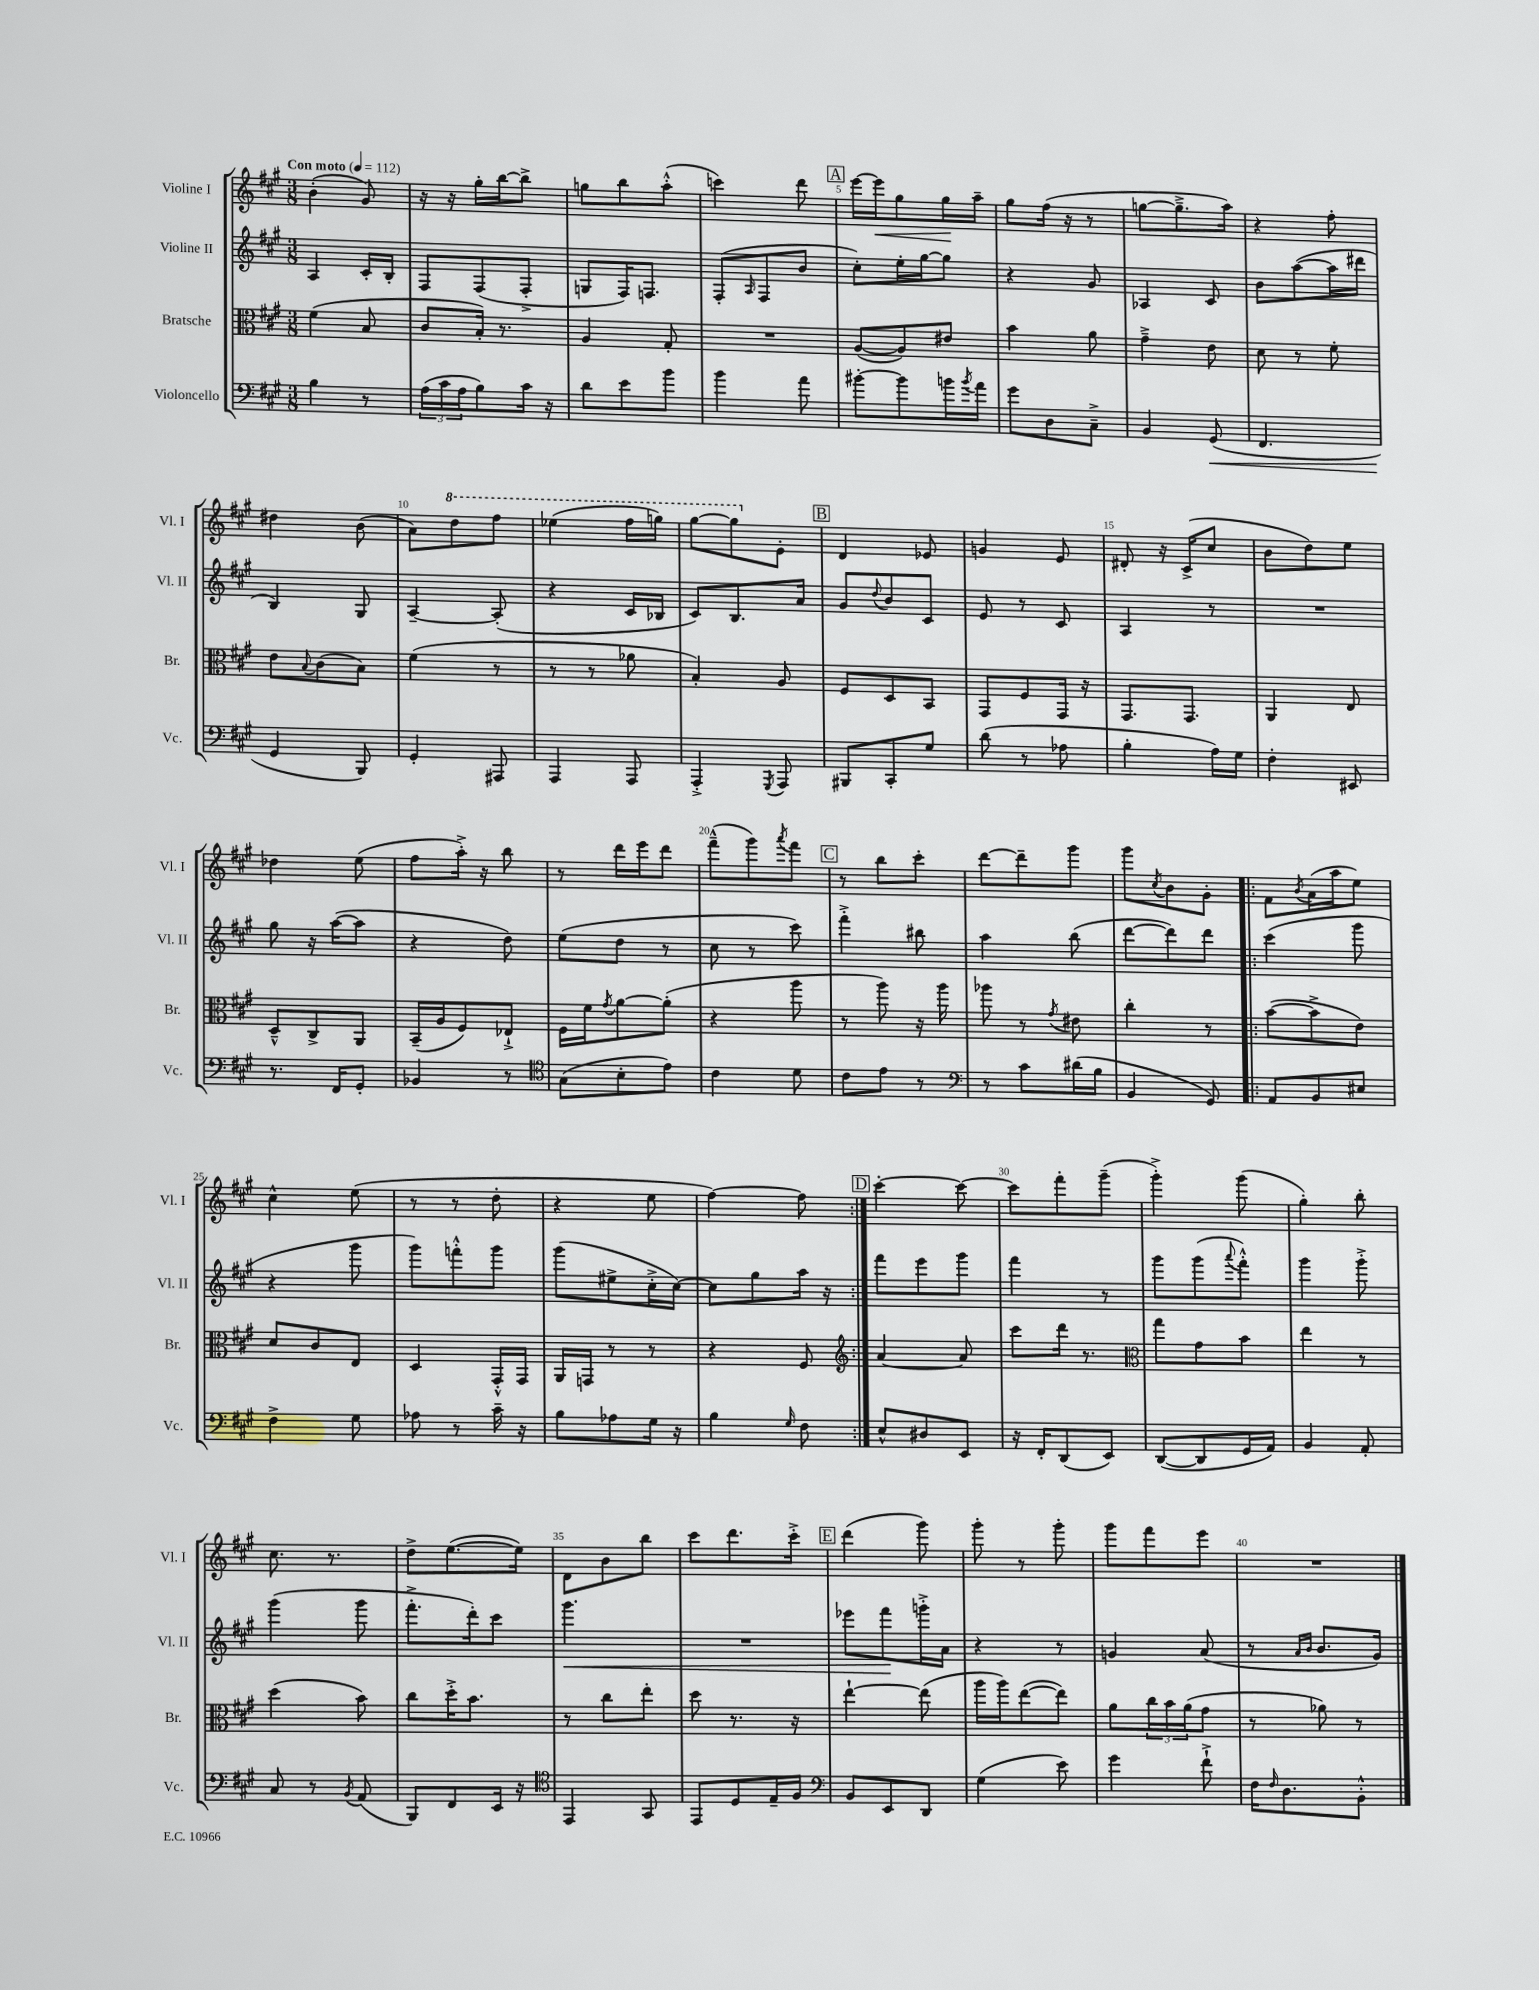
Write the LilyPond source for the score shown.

<<
\new StaffGroup <<
\new Staff = "s0" \with { instrumentName = "Violine I" shortInstrumentName = "Vl. I" } {
    \clef treble \key a \major \numericTimeSignature \time 3/8 \tempo "Con moto" 4 = 112
    b'4-.( gis'8) |
    r16 r16 gis''16-. b''16~ b''8-> |
    g''8 b''8 a''8-.-^( |
    c'''4) d'''8 |
    \mark \markup { \box "A" } e'''16~ e'''16\< gis''8 gis''16\! a''16-- |
    gis''8 fis''16( r16 r8 |
    g''8~ g''8.---> a''16) |
    r4 fis''8-. |
    dis''4 b'8( |
    a'8) \ottava #1 d'''8 fis'''8 |
    ees'''4( fis'''16 g'''16) |
    gis'''8~ gis'''8 \ottava #0 e'8-. |
    \mark \markup { \box "B" } d'4 ees'8 |
    g'4 e'8 |
    dis'8-. r16 cis'16->( cis''8 |
    b'8 d''8) e''8 |
    des''4 e''8( |
    fis''8 a''16-.->) r16 b''8 |
    r8 d'''16 e'''16 d'''8 |
    fis'''8---^( gis'''8) \acciaccatura { a'''8 } fis'''8 |
    \mark \markup { \box "C" } r8 b''8 cis'''8-. |
    d'''8~ d'''8-- gis'''8 |
    gis'''8 \acciaccatura { cis''8 } b'8 gis'8-. |
    \repeat volta 2 { fis'8 \acciaccatura { b'8 } a'16( a''16 e''8) |
    cis''4-^ e''8( |
    r8 r8 d''8-. |
    r4 e''8 |
    fis''4~) fis''8 | }
    \mark \markup { \box "D" } cis'''4~-. cis'''8~ |
    cis'''8 fis'''8-. gis'''8--( |
    gis'''4-.->) gis'''8( |
    gis''4-.) b''8-. |
    cis''8. r8. |
    d''8-> e''8.~( e''16) |
    d'8 b'8 b''8 |
    cis'''8 d'''8. cis'''16-.-> |
    \mark \markup { \box "E" } d'''4( gis'''8) |
    gis'''8-. r8 gis'''8-. |
    gis'''8 fis'''8 e'''8 |
    R4. \bar "|." |
}
\new Staff = "s1" \with { instrumentName = "Violine II" shortInstrumentName = "Vl. II" } {
    \clef treble \key a \major \numericTimeSignature \time 3/8
    a4 cis'16-. b16-. |
    fis8 fis8( fis8-.-> |
    g8 fis16) f8. |
    fis8-.( \grace { a16 } fis8 b'8 |
    \mark \markup { \box "A" } cis''8-.) e''16-. gis''16~ gis''8 |
    r4 gis'8 |
    aes4 cis'8 |
    b'8 a''8~( a''16 dis'''16 |
    b4) gis8 |
    a4~-- a8-.( |
    r4 cis'16 bes16 |
    cis'8) b8. a'16 |
    \mark \markup { \box "B" } gis'8 \appoggiatura { d''8 } b'8 cis'8 |
    e'8 r8 cis'8 |
    a4 r8 |
    R4. |
    gis''8 r16 a''16~( a''8 |
    r4 d''8) |
    e''8( d''8 r8 |
    cis''8 r8 cis'''8) |
    \mark \markup { \box "C" } fis'''4-.-> bis''8 |
    a''4 b''8( |
    d'''8~ d'''8) d'''8 |
    \repeat volta 2 { cis'''4( gis'''8 |
    r4 gis'''8 |
    gis'''8) f'''8-.-^ gis'''8 |
    gis'''8( eis''8-> cis''16-.-> cis''16~) |
    cis''8 gis''8 a''16 r16 | }
    \mark \markup { \box "D" } fis'''8 e'''8 gis'''8 |
    fis'''4 r8 |
    gis'''8 gis'''8( \appoggiatura { a'''8 } fis'''8-.-^) |
    gis'''4 gis'''8-.-> |
    gis'''4( gis'''8 |
    fis'''8.-.-> d'''16-.) cis'''8 |
    gis'''4.\< |
    R4. |
    \mark \markup { \box "E" } ees'''8 fis'''8\! g'''16-.-> a'16 |
    r4 r8 |
    g'4 a'8( |
    r8 \grace { a'16 b'16 } b'8. gis'16) \bar "|." |
}
\new Staff = "s2" \with { instrumentName = "Bratsche" shortInstrumentName = "Br." } {
    \clef alto \key a \major \numericTimeSignature \time 3/8
    fis'4( b8 |
    cis'8 b16-.) r8. |
    a4 gis8-. |
    R4. |
    \mark \markup { \box "A" } a8~( a8) eis'8 |
    b'4 a'8 |
    gis'4---> e'8 |
    d'8 r8 fis'8-. |
    e'8 \appoggiatura { b8 } cis'8( b8) |
    fis'4( r8 |
    r8 r8 aes'8 |
    b4-.) a8 |
    \mark \markup { \box "B" } fis8 d8 b,8 |
    gis,8 fis8 gis,16 r16 |
    gis,8. gis,8. |
    a,4 e8 |
    d8---^ cis8-> a,8 |
    b,16--( a16 fis8) ees8-!-> |
    fis16 fis'16 \acciaccatura { gis'8 } a'8~ a'8-.( |
    r4 a''8 |
    \mark \markup { \box "C" } r8 a''8) r16 a''16 |
    aes''8 r8 \acciaccatura { gis'8 } eis'8 |
    cis''4-. r8 |
    \repeat volta 2 { b'8~( b'8-> e'8) |
    d'8 cis'8 e8 |
    d4 gis,16-.-^ gis,16 |
    a,16 g,16 r8 r8 |
    r4 fis8 | }
    \mark \markup { \box "D" } \clef treble a'4~ a'8 |
    cis'''8 d'''16 r8. |
    \clef alto gis''8 gis'8 b'8 |
    e''4 r8 |
    d''4( b'8) |
    cis''8 d''16-.-> b'8. |
    r8 cis''8 e''8-. |
    d''8 r8. r16 |
    \mark \markup { \box "E" } e''4~-! e''8( |
    a''16 a''16) e''8~( e''8) |
    a'8 \tuplet 3/2 { cis''16 b'16 a'16( } gis'8 |
    r8 aes'8) r8 \bar "|." |
}
\new Staff = "s3" \with { instrumentName = "Violoncello" shortInstrumentName = "Vc." } {
    \clef bass \key a \major \numericTimeSignature \time 3/8
    b4 r8 |
    \tuplet 3/2 { a16( cis'16 a16 } b8) cis'16 r16 |
    d'8 e'8 b'8 |
    b'4 a'8 |
    \mark \markup { \box "A" } bis'8~-. bis'8 b'16 \acciaccatura { b'8 } a'16 |
    gis'8 d8 cis8---> |
    b,4 gis,8\<( |
    fis,4. |
    gis,4\! b,,8) |
    gis,4-. ais,,8 |
    a,,4 a,,8 |
    a,,4-.-> \acciaccatura { gis,,8 } a,,8 |
    \mark \markup { \box "B" } bis,,8 cis,8-. gis8 |
    d'8( r8 aes8 |
    b4-. a16) gis16 |
    fis4-. eis,8 |
    r8. fis,16 gis,8-. |
    bes,4 r8 |
    \clef tenor gis8( b8-. e'8) |
    cis'4 d'8 |
    \mark \markup { \box "C" } cis'8 e'8 r8 |
    \clef bass r8 cis'8 dis'16( b16 |
    b,4 gis,8) |
    \repeat volta 2 { a,8 b,8 eis8 |
    fis4-> gis8 |
    aes8 r8 cis'16-- r16 |
    b8 aes8 gis16 r16 |
    b4 \grace { gis16 } fis8 | }
    \mark \markup { \box "D" } e8-^ dis8 e,8 |
    r16 fis,16-. d,8( e,8) |
    d,8~( d,8 gis,16 a,16) |
    b,4 a,8-. |
    cis8 r8 \acciaccatura { b,8 } a,8( |
    b,,8) fis,8 e,16 r16 |
    \clef tenor e,4 gis,8 |
    e,8 d8 e16-- fis16 |
    \mark \markup { \box "E" } \clef bass b,8 e,8 d,8 |
    gis4( e'8) |
    gis'4 fis'8-!-> |
    fis16 \grace { fis16 } d8. b,8-.-^ \bar "|." |
}
>>
>>
\layout { \context { \Score \override BarNumber.break-visibility = ##(#f #t #t) barNumberVisibility = #(every-nth-bar-number-visible 5) } }
